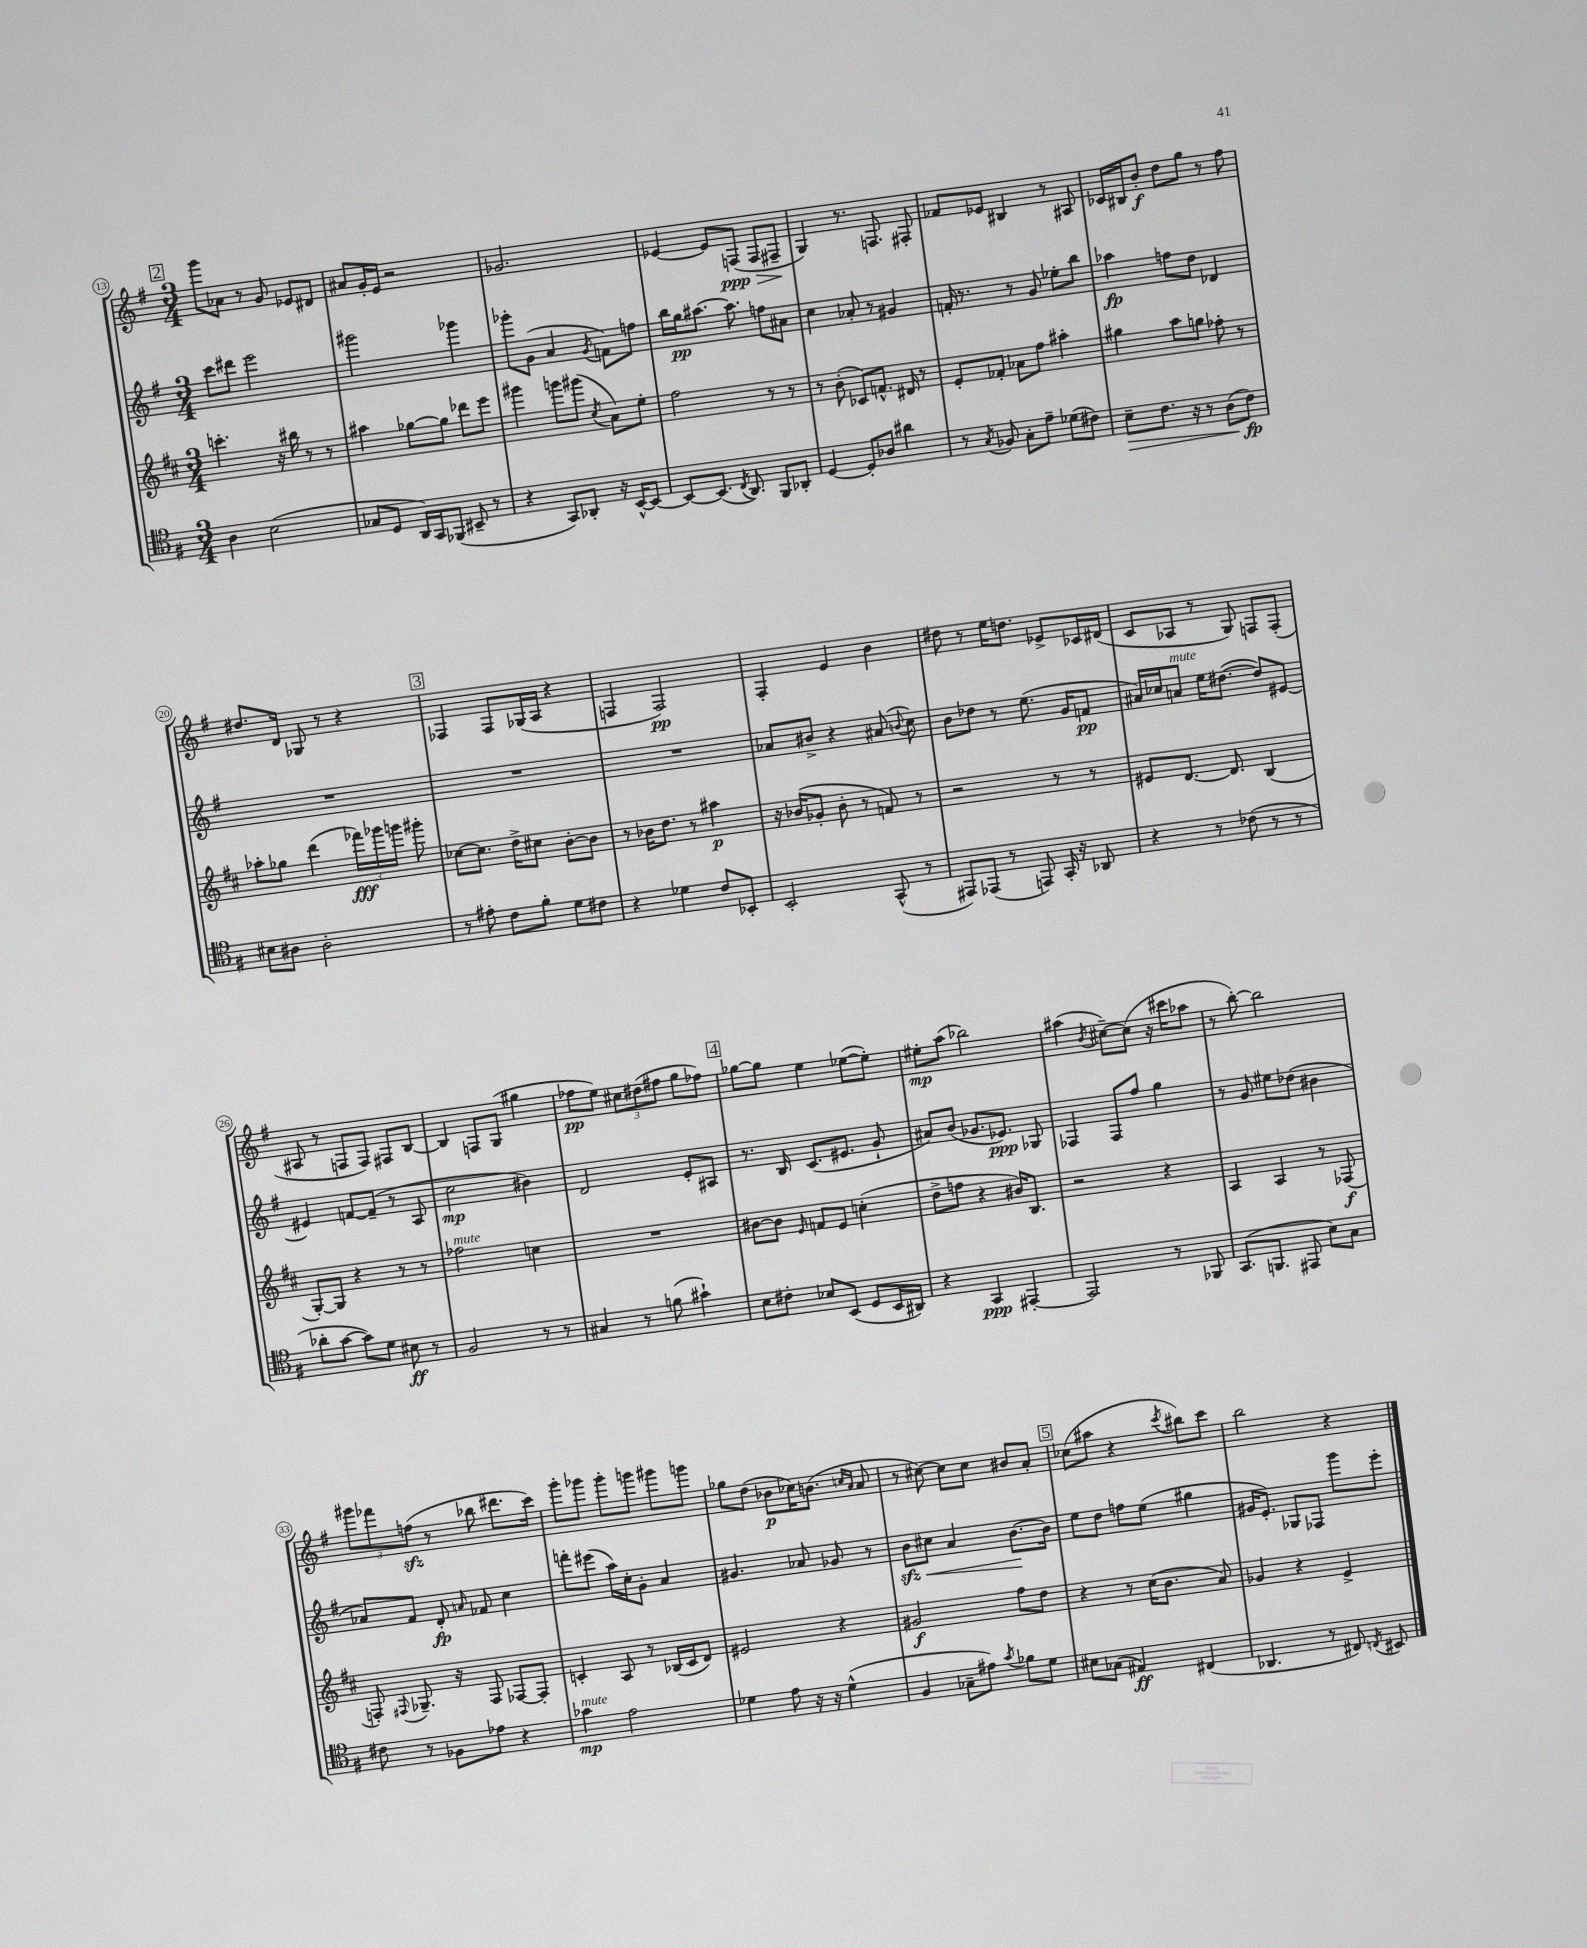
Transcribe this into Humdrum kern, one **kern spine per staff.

**kern	**kern	**kern	**kern
*staff4	*staff3	*staff2	*staff1
*clefC4	*clefG2	*clefG2	*clefG2
*k[f#]	*k[f#c#]	*k[f#]	*k[f#]
*M3/4	*M3/4	*M3/4	*M3/4
4A	4.ccc'	8ccc	8ggg
.	.	8ddd#	8a-
(2B	.	2eee	8r
.	16r	.	8g
.	16bb#	.	.
.	8r	.	8e-
.	8r	.	8d#
=	=	=	=
8G-	4aa#	2ggg#	8a#
8D	.	.	16g'
.	.	.	16e
16AA)	[8gg-	.	2r
16GG	.	.	.
(8FF-	8gg-]	.	.
8BB#~	8ddd-	4ggg-	.
8r	8eee	.	.
=	=	=	=
4r	4ggg#	8ggg-'	2.g-
.	.	(8g	.
8GG)	8ggg	4a	.
8AA-'	(8ggg#	.	.
.	8qcc#	8qg	.
16r	8a)	8f)	.
[16BB^^	.	.	.
8BB_	8ee'	8ff	.
=	=	=	=
8BB_	2ff#	16bb	[4e-
.	.	16gg	.
(8.BB]	.	[8.aa#	.
.	.	.	8e-]
8qC	.	.	.
8.AA)	.	8.aa#]	.
.	.	.	(8F
8FF#	8r	8ff	8F
8AA-'	8r	8a#	8F#~
=	=	=	=
[4D	8r	4cc	4G)
.	(8b'	.	.
8D']	8c-)	8a-'	8.r
8A-	8.f^^	8r	.
.	.	.	8.F
4a#	.	4g#	.
.	16d#	.	.
.	8r	.	8F#'
=	=	=	=
8r	8e'	16f'	8f-
.	.	8.r	.
8qG	.	.	.
8F-	8f-'	.	8e-
8G'	8a-	8r	4B#
8e~	8ff#	8g	.
(8d-	4aa#'	8ee-'	8r
8c#)	.	8bb	8A#
=	=	=	=
8B~	4gg#	4aa-	16c-
.	.	.	16B#
8.c	.	.	8b'
.	8aa	8ff	8dd
16r	.	.	.
8r	8gg	8dd	8gg
(8A	8ff-'	4d-	8r
8c)	8r	.	8ff#
=	=	=	=
8B#	8aa-'	2.r	8.dd#
8A#	8gg-	.	.
.	.	.	16d
2A#'	(4ddd	.	8G-
.	.	.	8r
.	24fff-)	.	4r
.	24ggg-	.	.
.	24ggg	.	.
.	8ggg#'	.	.
=	=	=	=
8r	[8cc-	2.r	4F-
8e#'	8.cc-]	.	.
8c	.	.	8F-
.	16dd^	.	.
8f#'	8cc#	.	(16G-
.	.	.	16A
8d	[8b'	.	4r
8c#	8b]	.	.
=	=	=	=
4r	8r	2.r	4F
.	16b-	.	.
.	8.dd	.	.
4d-	.	.	2F)
.	8r	.	.
8c	4aa#	.	.
8BB-'	.	.	.
=	=	=	=
2BB'	16r	8a-	4F#'
.	(16b-	.	.
.	8g-'	8b#^	.
.	8b-'	4r	4e
.	8r	.	.
(8GG^^	8f)	(8a#	4b
.	.	8qqb	.
8r	8r	8cc)	.
=	=	=	=
8EE#)	2r	8b	8dd#
(8EE-	.	8dd-	8r
8r	.	8r	16ee
.	.	.	8.dd
8EE)	.	(8.ee	.
16GG'	8r	.	8e-^
16r	.	16g	.
8AA-	8r	8f	16c-
.	.	.	(16d#
=	=	=	=
4r	8e#	16a#)	8c
.	.	16cc-	.
.	[8.d	8a	8A-
8r	.	16ee	8r
.	8.d]	([8.dd#	.
(8c-	.	.	8G)
8r	(4B	8dd#])	8F
8r	.	[8e#	(8F'
=	=	=	=
8a-'	[8G')	4e#]	8A#
[8g	8G]	.	8r
8g])	4r	[8f	8F
8d	.	(8f~]	8F)
8B#	8r	8r	8F#
8r	8r	8A	[8B
=	=	=	=
2F#	2ff-	2cc	4B]
.	.	.	8F
.	.	.	(8G
8r	4cc	4b#)	4gg#
8r	.	.	.
=	=	=	=
4G#	2.r	2d	8ff-
.	.	.	8ee)
8r	.	.	12cc#
.	.	.	(12dd#
(8f	.	.	.
.	.	.	12ff#
4g#`)	.	8e'	8gg
.	.	8A#	8ff-)
=	=	=	=
8B	[8b#	8.r	[8gg-
8c#'	8b#]	.	8gg-]
.	.	16B	.
.	16qqe	.	.
8B-	8f	(8.c	4ee
(8BB	8e	.	.
.	.	8.e#	.
8D	(4cc'	.	([8ee-
16BB	.	8g`	8ee-'])
16AA#)	.	.	.
=	=	=	=
4r	8dd^	8a#)	8ee#'
.	8ff	(8b	(8aa
4GG	4r	8.g-	2bb-)
.	.	8.e-)	.
[4EE#'	16b#)	.	.
.	8.B	.	.
.	.	8G-	.
=	=	=	=
2EE#]	2r	4F-	(4aa#
.	.	.	8qb
.	.	8F-	[8cc#~)
.	.	8ff#	(8cc#]
8r	4r	4gg	16r
.	.	.	16ccc#
8FF-	.	.	8aa-
=	=	=	=
(8.GG	4A	8r	8r
.	.	8g	[8bb')
8.FF	.	.	.
.	4A	8ee#	2bb]
8EE#	.	(8dd-	.
8B)	8r	4b#	.
8G	(8F-	.	.
=	=	=	=
8c#	8F')	8a-)	12ggg#
.	.	.	12fff-
.	8qqF#	.	.
8r	8.G-~	8f#	.
.	.	.	(12ff
8F-	.	8d'	8r
.	16r	.	.
.	.	16qqa	.
8e-	8F#	8f-	8bb-
4r	[8F-	4cc	8.ddd#
.	8F-']	.	.
.	.	.	16ccc)
=	=	=	=
4g-	4c'	8fff'	8ggg'
.	.	(8eee#	8ggg-
2e	8A	16aa)	8ggg-'
.	.	16cc'	.
.	8r	8g'	8ggg
.	(16B-	4a	8ggg#
.	16c	.	.
.	8d)	.	8ggg
=	=	=	=
4d-	2e#	4.g#	8gg-
.	.	.	(8dd
8e	.	.	8b-
16r	.	8a-	16cc-)
16r	.	.	(8.b
(4d-^^	4r	8g-	.
.	.	.	16qqcc
.	.	.	16qqa
.	.	8r	8a
=	=	=	=
4F#	2g#	8b	8r
.	.	8cc#	[8cc#)
8G-~	.	4a	8cc#]
8e#)	.	.	8cc#
8qg	.	.	.
8f-	8ff#	[8.b	8b#
8d	8dd	.	8a'
.	.	16b]	.
=	=	=	=
8B#	4r	8ee	(8cc-
(8G-	.	8dd	8aa#
4E#)	8r	8ff	4r
.	(16cc#	(8ee	.
.	8.b	.	.
.	.	.	8qccc
(4C#	.	4gg#	8bb#)
.	8a)	.	8ccc
=	=	=	=
4.AA-	4g-	16g#	2bb
.	.	8.e')	.
.	4r	8G-	.
8r	.	8F-	.
8C#)	4e^	8ggg	4r
8qC	.	.	.
8BB#	.	8eee'	.
==	==	==	==
*-	*-	*-	*-
